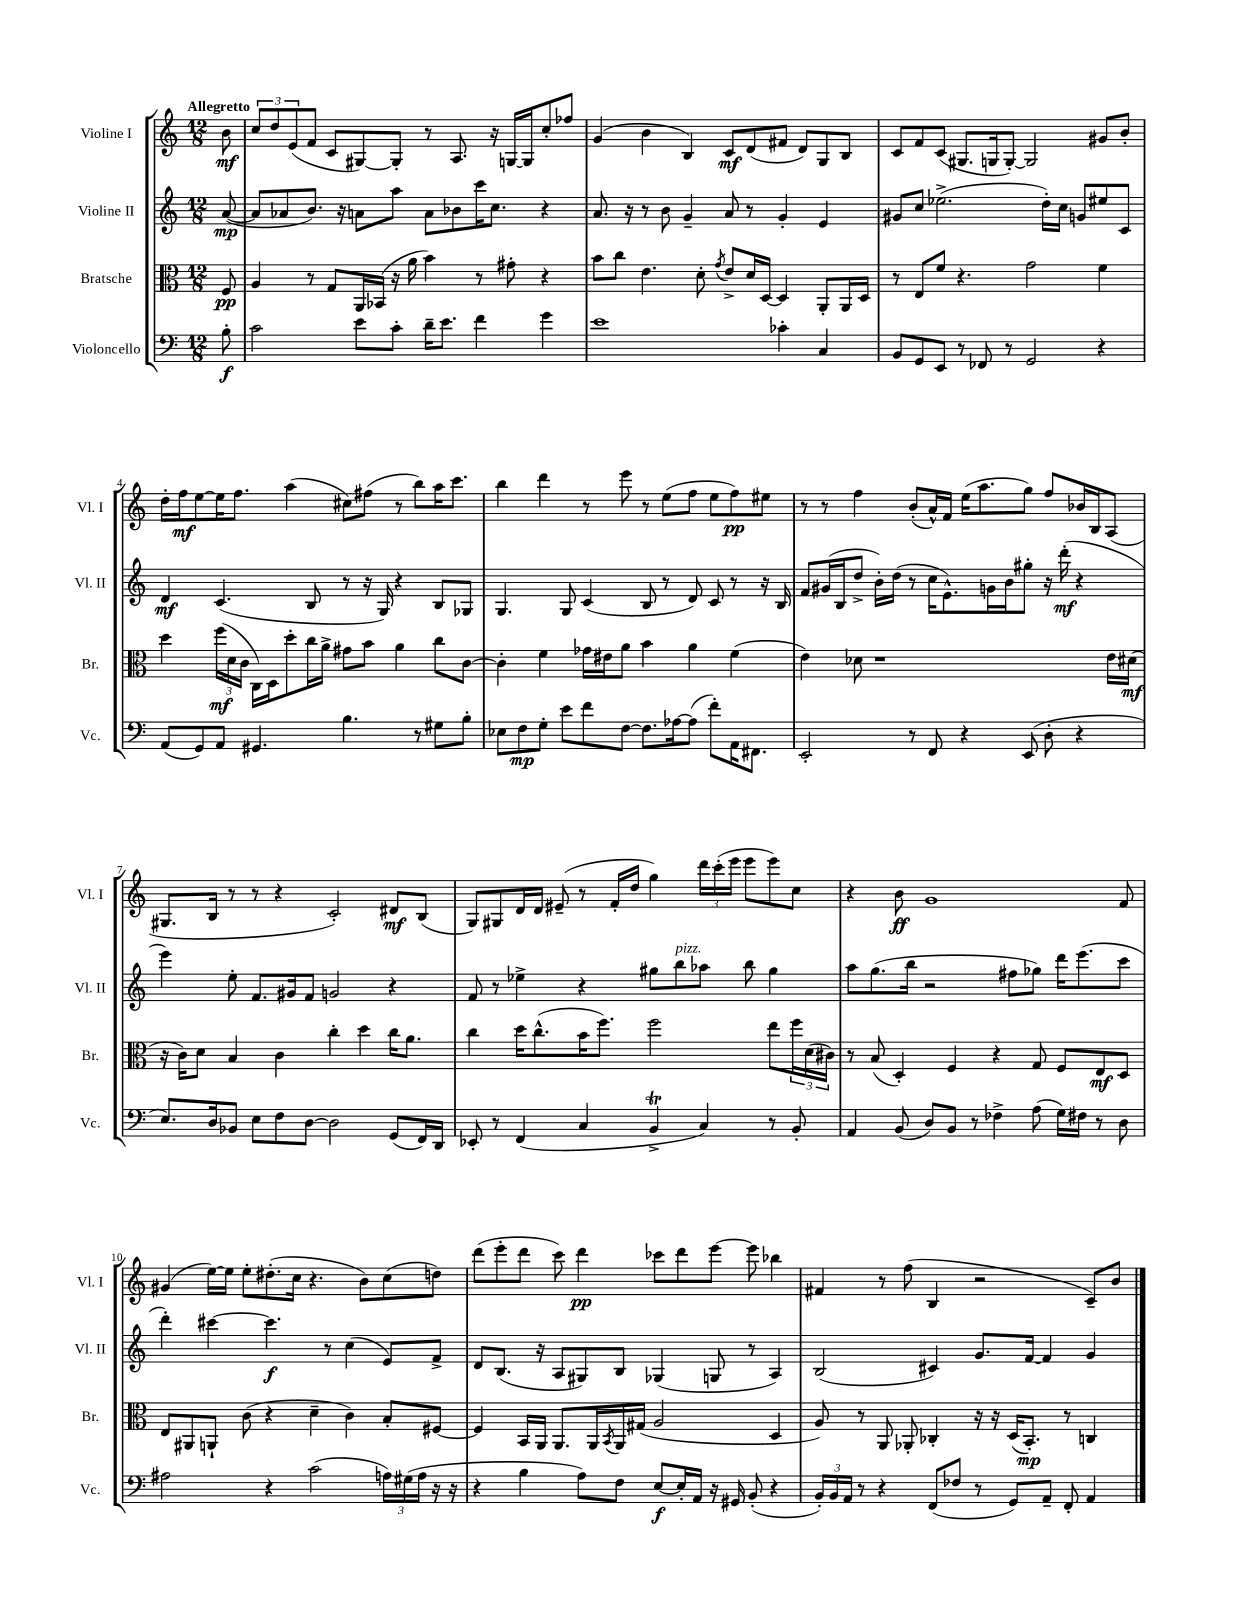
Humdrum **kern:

**kern	**kern	**kern	**kern
*staff4	*staff3	*staff2	*staff1
*clefF4	*clefC3	*clefG2	*clefG2
*k[]	*k[]	*k[]	*k[]
*M12/8	*M12/8	*M12/8	*M12/8
8B'\	8F/	([8a/	8b\
=	=	=	=
2c\	4A/	8a/]L	12cc/L
.	.	.	12dd/
.	.	8a-/	.
.	.	.	(12e/
.	8r	8.b/J)	8f/J
.	8G/L	.	8c/L
.	.	16r	.
8e\L	16AA/L	8a\L	[8G#/)
.	(16BB-/JJ	.	.
8c'\J	16r	8aa\J	8G#'/]J
.	16a\	.	.
16d~\LK	4b\)	8a\L	8r
8.e\J	.	.	.
.	.	8b-\	8.A/
4f\	8r	16ccc\K	.
.	.	8.cc\J	16r
.	8g#'\	.	[16G/LL
.	.	.	16G/]J
4g\	4r	4r	8cc'/
.	.	.	8ff-/J
=	=	=	=
1e	8b\L	8.a/	(4g/
.	8cc\J	.	.
.	.	16r	.
.	4.e\	8r	4b\
.	.	8b\	.
.	.	4g~/	4B/)
.	8d'\	.	.
.	8qg/	.	.
.	8e^/L	8a/	8c/L
.	16d/L	8r	(8d/
.	[16D/JJ	.	.
4c-'\	4D/]	4g'/	8f#/J
.	.	.	8d/L)
4C/	8AA'/L	4e/	8G/
.	16AA/L	.	8B/J
.	16D/JJ	.	.
=	=	=	=
8BB/L	8r	8g#/L	8c/L
8GG/	8E/L	8cc/J	8f/
8EE/J	8f/J	(2.ee-^\	(8c/J
8r	4.r	.	8.G#/L
8FF-/	.	.	.
.	.	.	16G/k
8r	.	.	[8G'/J)
2GG/	2g\	.	2G/]
.	.	16dd'\LL)	.
.	.	16cc\JJ	.
.	.	8g/L	.
4r	4f\	8ee#/	8g#/L
.	.	8c/J	8b'/J
=	=	=	=
(8AA/L	4dd\	4d/	16dd'\LL
.	.	.	16ff\J
8GG/)	.	.	[8ee\
8AA/J	(24ff\LL	(4.c/	16ee\]K
.	24d\	.	.
.	.	.	8.ff\J
.	24c\JJ	.	.
4.GG#/	16C\LL)	.	.
.	16D\J	.	.
.	8dd'\	.	(4aa\
.	16cc\L	8B/	.
.	16a^\JJ	.	.
4.B\	8g#\L	8r	8cc#\L)
.	8b\J	16r	(8ff#\J
.	.	16G/)	.
.	4a\	4r	8r
8r	.	.	8bb\L)
8G#\L	8cc\L	8B/L	16aa\K
.	.	.	8.ccc\J
8B'\J	[8c\J	8G-/J	.
=	=	=	=
8E-\L	4c'\]	4.G/	4bb\
8F\	.	.	.
8G'\J	4f\	.	4ddd\
8e\L	.	8G/	.
8f\	16g-\LL	(4c/	8r
.	16e#\J	.	.
[8F\J	8a\J	.	8eee\
8.F\]L	4b\	8B/	8r
.	.	8r	(8ee\L
[16A-\k	.	.	.
(8A-\]J	4a\	8d/)	8ff\J
8f'\L)	.	8c/	8ee\L
16AA\K	(4f\	8r	8ff\)
8.FF#\J	.	.	.
.	.	16r	8ee#\J
.	.	16B/	.
=	=	=	=
2EE'/	4e\)	8f/L	8r
.	.	(16g#/L	8r
.	.	16B/J	.
.	8d-\	8dd^/J	4ff\
.	1r	16b'\LL)	.
.	.	(16dd\JJ	.
8r	.	8r	(8b'/L
8FF/	.	16cc\LK	16a^^/L)
.	.	8.e^^\)	16f/JJ
4r	.	.	(16ee\LK
.	.	.	8.aa\
.	.	16g\L	.
.	.	16b\J	.
(8EE/	.	8gg#'\J	8gg\J)
8D'\	.	16r	8ff/L
.	.	(16ddd'\	.
4r	.	4r	16b-/L
.	.	.	16B/J
.	16e\LL	.	(8A/J
.	(16d#\JJ	.	.
=	=	=	=
8.E/L)	16r	4eee\)	8.G#/L
.	16c\LK)	.	.
.	8d\J	.	.
16D/k	.	.	16B/Jk
8BB-/J	4B/	8ee'\	8r
8E\L	.	8.f/L	8r
8F\	4c\	.	4r
.	.	16g#/k	.
[8D\J	.	8f/J	.
2D\]	4cc'\	2g/	2c'/)
.	4dd\	.	.
(8GG/L	16cc\LK	4r	8d#/L
.	8.a\J	.	.
16FF/L)	.	.	(8B/J
16DD/JJ	.	.	.
=	=	=	=
8EE-'/	4cc\	8f/	8G/L)
8r	.	8r	8G#/
(4FF/	16dd\LK	4ee-^\	16d/L
.	(8.cc^^\	.	16d/JJ
.	.	.	(8e#~/
4C/	16b\K	4r	8r
.	8.ff\J)	.	.
.	.	.	16f'/LL
.	.	.	16dd/JJ
4BB^/	2ff\	8gg#\L	4gg\)
.	.	8bb\	.
4C/)	.	8aa-\J	24ddd\LL
.	.	.	(24ccc'\
.	.	.	24eee\JJ
.	.	8bb\	8eee\L
8r	8ee\L	4gg#\	8eee\)
8BB'/	24ff\L	.	8cc\J
.	(24d\	.	.
.	24c#\JJ)	.	.
=	=	=	=
4AA/	8r	8aa\L	4r
.	(8B/	(8.gg\	.
(8BB/	4D'/)	.	8b\
.	.	16bb\Jk	.
8D/L)	.	2r	1g
8BB/J	4F/	.	.
8r	.	.	.
4F-^\	4r	.	.
.	.	8ff#\L	.
(8A\	8G/	8gg-\J)	.
16G\LL)	8F/L	16ddd\LK	.
16F#\JJ	.	(8.eee\	.
8r	8E/	.	.
8D\	8D/J	8ccc\J	8f/
=	=	=	=
2A#\	8E/L	4ddd'\)	(4g#/
.	8AA#/	.	.
.	8AA`/J	[4ccc#\	[16ee\LL)
.	.	.	16ee\]JJ
.	(8c\	.	8ee'\L
4r	4r	4.ccc#\]	(8.dd#'\
.	.	.	16cc\Jk
(2c\	4d~\	.	4.r
.	.	8r	.
.	4c\)	(4cc\	.
.	.	.	8b\L)
24A\LL)	8B'/L	8e/L)	(8cc\
(24G#\	.	.	.
24A\JJ	.	.	.
16r	[8F#/J	8f^/J	8dd\J)
16r	.	.	.
=	=	=	=
4r	4F#/]	8d/L	(8ddd\L
.	.	(8.B/J	8eee'\
4B\	16BB/LL	.	8ddd\J
.	16AA/JJ	16r	.
.	8.AA/L	8A/L	8ccc\)
8A\L)	.	8G#/)	4ddd\
.	16AA/L	.	.
.	8qBB/	.	.
8F\J	16AA/	8B/J	.
.	(16G#/JJ	.	.
[8E/L	2A/	(4G-/	8ccc-\L
16E'/]L	.	.	8ddd\
16AA/JJ	.	.	.
16r	.	8G/	[8eee\J
16GG#/	.	.	.
(8BB'/	.	8r	8eee\]
4r	4D/	4A/)	4bb-\
=	=	=	=
24BB'/LL)	8A/)	(2B/	4f#/
24BB/	.	.	.
24AA/JJ	.	.	.
8r	8r	.	.
4r	8AA/	.	8r
.	8AA-'/	.	(8ff\
(8FF/L	4C-'/	4c#/)	4B/
8F-/J	.	.	.
8r	16r	8.g/L	2r
.	16r	.	.
8GG/L)	(16D/LK	.	.
.	8.BB'/J)	[16f/Jk	.
8AA~/J	.	4f/]	.
8FF'/	8r	.	.
4AA/	4C/	4g/	8c~/L)
.	.	.	8b/J
==	==	==	==
*-	*-	*-	*-
